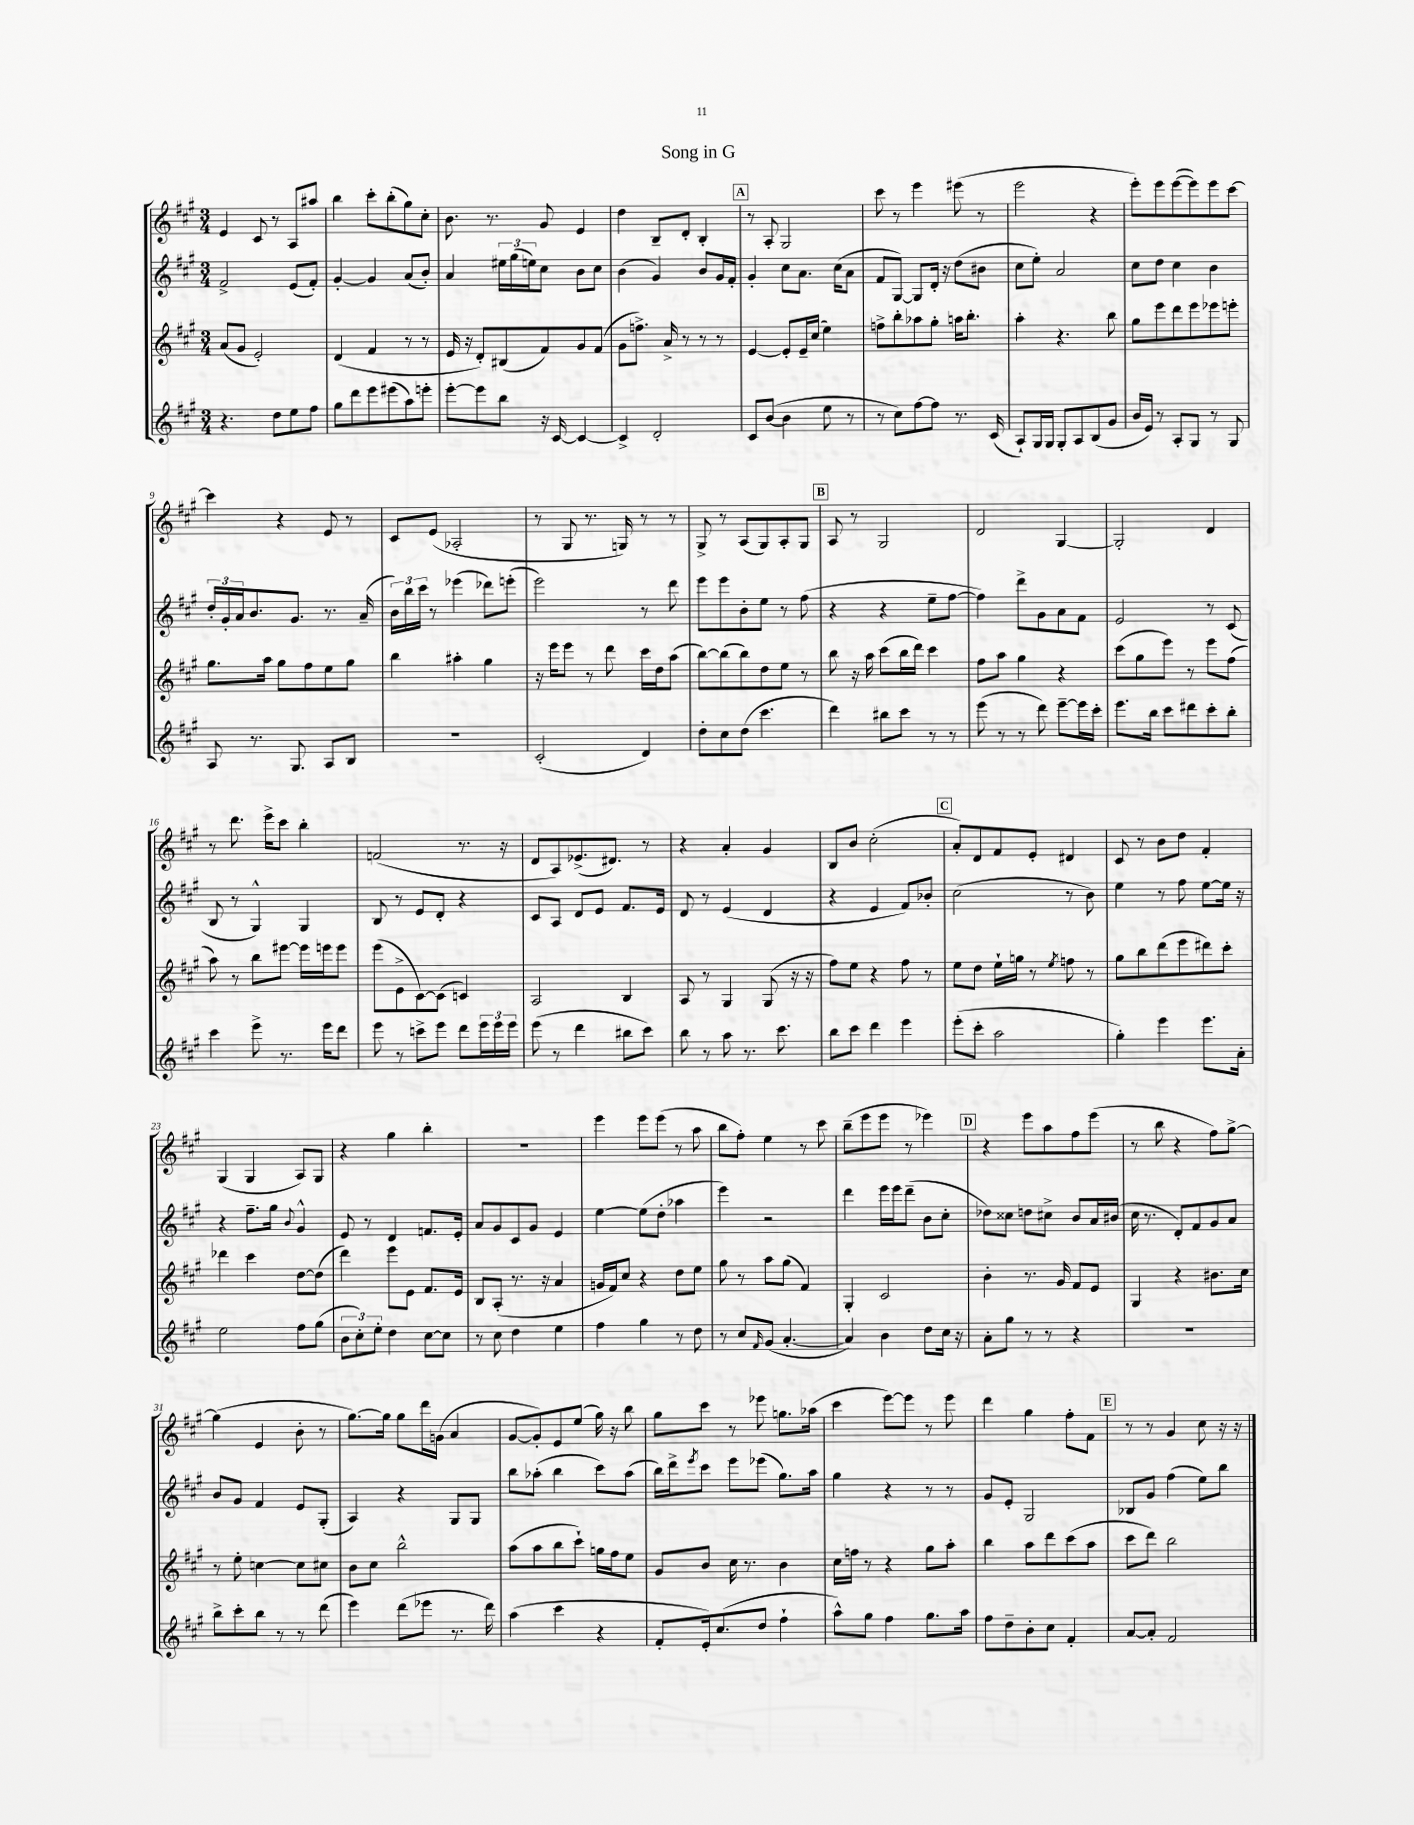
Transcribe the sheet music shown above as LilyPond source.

\header { title = "Song in G" }
<<
\new StaffGroup <<
\new Staff = "s0" {
    \clef treble \key a \major \numericTimeSignature \time 3/4
    e'4 cis'8 r8 a8 ais''8 |
    b''4 cis'''8-. b''8-.( gis''8) cis''8-. |
    b'8. r8. gis'8 e'4 |
    d''4 b8-- d'8-. b4-. |
    \mark \markup { \box "A" } r8 a8-. gis2 |
    cis'''8 r8 e'''4 eis'''8( r8 |
    e'''2 r4 |
    e'''8-.) e'''8 e'''8~( e'''8) e'''8 cis'''8~ |
    cis'''4 r4 e'8 r8 |
    cis'8 e'8( aes2-. |
    r8 gis8 r8. g16) r8 r8 |
    gis8-> r8 a8( gis8) a8-. gis8 |
    \mark \markup { \box "B" } a8 r8 gis2 |
    d'2 gis4~ |
    gis2-. d'4 |
    r8 d'''8. e'''16-> cis'''8 b''4-. |
    f'2( r8. r16 |
    d'8 a8) ees'8.->( dis'8.) r8 |
    r4 a'4-. gis'4 |
    b8 b'8 cis''2-.( |
    \mark \markup { \box "C" } a'8-.) d'8 fis'8 e'8-. dis'4 |
    cis'8 r8 b'8 d''8 fis'4-. |
    gis4( gis4 a8) gis8 |
    r4 gis''4 b''4-. |
    R2. |
    e'''4 e'''8 e'''8( r8 a''8 |
    b''8 fis''8-.) e''4 r8 cis'''8 |
    b''8--( e'''8 e'''8 r8 ees'''4) |
    \mark \markup { \box "D" } r4 e'''8 a''8 fis''8 e'''8( |
    r8 b''8 r4 fis''8) gis''8~-> |
    gis''4( e'4 b'8-. r8 |
    gis''8.~) gis''16 gis''8 d'''16 g'16( a'4 |
    gis'8~ gis'8-.) e'8 e''8( gis''16) r16 b''8 |
    gis''8 cis'''8 r8 ees'''8 g''8. aes''16( |
    cis'''4 e'''8~) e'''8 r8 e'''8 |
    d'''4 gis''4 fis''8-. fis'8 |
    \mark \markup { \box "E" } r8 r8 gis'4 cis''8 r16 r16 \bar "|." |
}
\new Staff = "s1" {
    \clef treble \key a \major \numericTimeSignature \time 3/4
    fis'2-> e'8( fis'8-.) |
    gis'4~-. gis'4 a'8( b'8-.) |
    a'4 \tuplet 3/2 { eis''16 gis''16( e''16) } cis''8 b'8 cis''8 |
    b'4( gis'4) b'8 gis'16 fis'16-. |
    \mark \markup { \box "A" } gis'4-. cis''8 a'8. cis''16( a'8 |
    fis'8 gis8~) gis8 d'16-. r16 d''8( bis'8 |
    cis''8 e''8-.) a'2 |
    cis''8 d''8 cis''4 b'4 |
    \tuplet 3/2 { d''16-. gis'16-. a'16 } b'8. gis'8. r8. a'16--( |
    \tuplet 3/2 { b'16) b''16 cis'''16 } r8 ees'''4( des'''8) e'''8-.( |
    e'''2) r8 d'''8 |
    e'''8 e'''8 b'8-. e''8 r8 fis''8( |
    \mark \markup { \box "B" } r4 r4 e''8-- fis''8~ |
    fis''4) d'''8-> gis'8 a'8 fis'8 |
    e'2 r8 cis'8( |
    b8 r8 gis4-^) gis4 |
    b8 r8 e'8 d'8-. r4 |
    cis'8 a8 d'8 e'8 fis'8. e'16 |
    d'8 r8 e'4( d'4 |
    r4 e'4 fis'8) bes'8-. |
    \mark \markup { \box "C" } cis''2( r8 b'8) |
    e''4 r8 fis''8 e''8~ e''16 r16 |
    r4 fis''8.-- gis''16 \appoggiatura { b'8 } gis'4-^ |
    e'8 r8 d'4 f'8. e'16-. |
    a'8 gis'8 cis'8 gis'8 e'4 |
    e''4~ e''8( d''8-. aes''4 |
    e'''4) r2 |
    d'''4 e'''16 e'''16 d'''8--( b'8 cis''8-. |
    \mark \markup { \box "D" } des''8) cisis''8 d''8 cis''8-> b'8 a'16 bis'16( |
    cis''16 r8. d'8-.) fis'8 gis'8 a'8 |
    b'8 gis'8 fis'4 e'8 gis8-.( |
    a4) r4 gis8 gis8 |
    b''8 aes''8-.( b''4 cis'''8) aes''8( |
    b''16) d'''16-> \acciaccatura { e'''8 } cis'''8 e'''8 ees'''8( gis''8.) a''16 |
    gis''4 r4 r8 r8 |
    gis'8 e'8-. gis2 |
    \mark \markup { \box "E" } bes8 gis'8 fis''4( e''8) b''8 \bar "|." |
}
\new Staff = "s2" {
    \clef treble \key a \major \numericTimeSignature \time 3/4
    a'8( gis'8 e'2-.) |
    d'4( fis'4 r8 r8 |
    e'16 r16 d'8-.) bis8( fis'8) gis'8 fis'8( |
    gis'8 f''8.->) a'16-> r8 r8 r8 |
    \mark \markup { \box "A" } e'4~ e'8-. e'16-- cis''16( e''4) |
    f''8-> b''8-. aes''8 gis''8-. a''16 b''8.-. |
    a''4-. r4. b''8 |
    gis''8 e'''8 d'''8 e'''8 ees'''8 e'''8-. |
    gis''8. a''16 gis''8 fis''8 e''8 gis''8 |
    b''4 ais''4-. gis''4 |
    r16 e'''16 e'''8 r8 d'''8 cis'''16 d''16 a''8( |
    b''8~) b''8( b''8) d''8 e''8 r8 |
    \mark \markup { \box "B" } b''8 r16 a''16 cis'''8( b''16 d'''16) cis'''4 |
    fis''8 a''8 gis''4 r4 |
    cis'''8( gis''8 e'''8) r8 e'''8 fis''8( |
    a''8) r8 b''8 eis'''8~ eis'''16 e'''16 e'''8 |
    e'''8( e'8-> cis'8~) cis'8( c'4) |
    a2 b4 |
    a8 r8 gis4 gis8( r16 r16 |
    fis''8) e''8 r4 fis''8 r8 |
    \mark \markup { \box "C" } e''8 d''8 e''16-! g''16 r8 \acciaccatura { e''8 } f''8 r8 |
    gis''8 b''8 d'''8( e'''8 dis'''8) cis'''8-. |
    des'''4 cis'''4 d''8~ d''8( |
    d'''4) e'''8 e'8 fis'8. e'16 |
    b8 a8-.( r8. r16 a'4 |
    g'16 fis'16) cis''8 r4 d''8 e''8 |
    gis''8 r8 a''8 gis''8( fis'4) |
    gis4-. cis'2 |
    \mark \markup { \box "D" } b'4-. r8. gis'16 fis'8 e'8 |
    gis4 r4 bis'8. cis''16 |
    r8 e''8-. c''4~ c''8 cis''8 |
    b'8 cis''8 b''2-^ |
    a''8( a''8 b''8 cis'''8-!) g''16 fis''16 e''8 |
    gis'8 b'8 cis''16 r8. b'4 |
    cis''16 f''16 r8 r4 gis''8 a''8-. |
    b''4 a''8 d'''8 cis'''8( a''8 |
    \mark \markup { \box "E" } cis'''8 d'''8) b''2 \bar "|." |
}
\new Staff = "s3" {
    \clef treble \key a \major \numericTimeSignature \time 3/4
    r4. d''8 e''8 fis''8 |
    gis''8 d'''8 e'''8 eis'''8( a''8) e'''8-. |
    e'''8~-. e'''8 b''8 r16 cis'16~ cis'4~ |
    cis'4-> d'2-. |
    \mark \markup { \box "A" } cis'8 b'8~( b'4 e''8 r8 |
    r8 cis''8) fis''8~ fis''8 r8. cis'16( |
    a8-!) gis16 gis16 gis8-. a8 b8( gis'8 |
    b'16 e'16) r8 a8-. gis8 r8 gis8 |
    a8 r8. gis8. a8 b8 |
    r2. |
    cis'2-.( d'4) |
    d''8-. cis''8 d''8( cis'''4. |
    \mark \markup { \box "B" } d'''4) bis''8 cis'''8 r8 r8 |
    e'''8( r8 r8 d'''8) e'''8~-- e'''16 cis'''16-. |
    e'''8. b''16 cis'''8 dis'''8 cis'''8-. b''8-. |
    cis'''4 e'''8-> r8. e'''16 d'''8 |
    e'''8 r8 c'''8-> e'''8 d'''8 \tuplet 3/2 { e'''16 e'''16 e'''16 } |
    e'''8( r8 d'''4 bis''8 cis'''8) |
    b''8 r8 a''8 r8. cis'''8. |
    b''8 cis'''8 d'''4 e'''4 |
    \mark \markup { \box "C" } e'''8-.( cis'''8-. a''2 |
    gis''4-.) e'''4 e'''8. a'16-. |
    e''2 fis''8 gis''8( |
    \tuplet 3/2 { b'8 cis''8-.) e''8-. } d''4 cis''8~ cis''8 |
    r8 cis''8 d''4 e''4 |
    fis''4 gis''4 r8 d''8 |
    r8 cis''8 \grace { fis'16 } gis'8( a'4.~-. |
    a'4) b'4 d''8 cis''16 r16 |
    \mark \markup { \box "D" } a'8-. gis''8 r8 r8 r4 |
    R2. |
    b''8-> cis'''8-. b''8 r8 r8 d'''8( |
    e'''4) d'''8( ees'''8 r8. d'''16) |
    a''4( cis'''4 r4 |
    fis'8-. e'16-.) cis''8.( d''8 fis''4-! |
    a''8-^) gis''8 fis''4 gis''8. a''16 |
    fis''8 d''8-- b'8-. cis''8 fis'4-. |
    \mark \markup { \box "E" } a'8~ a'8-. fis'2 \bar "|." |
}
>>
>>
